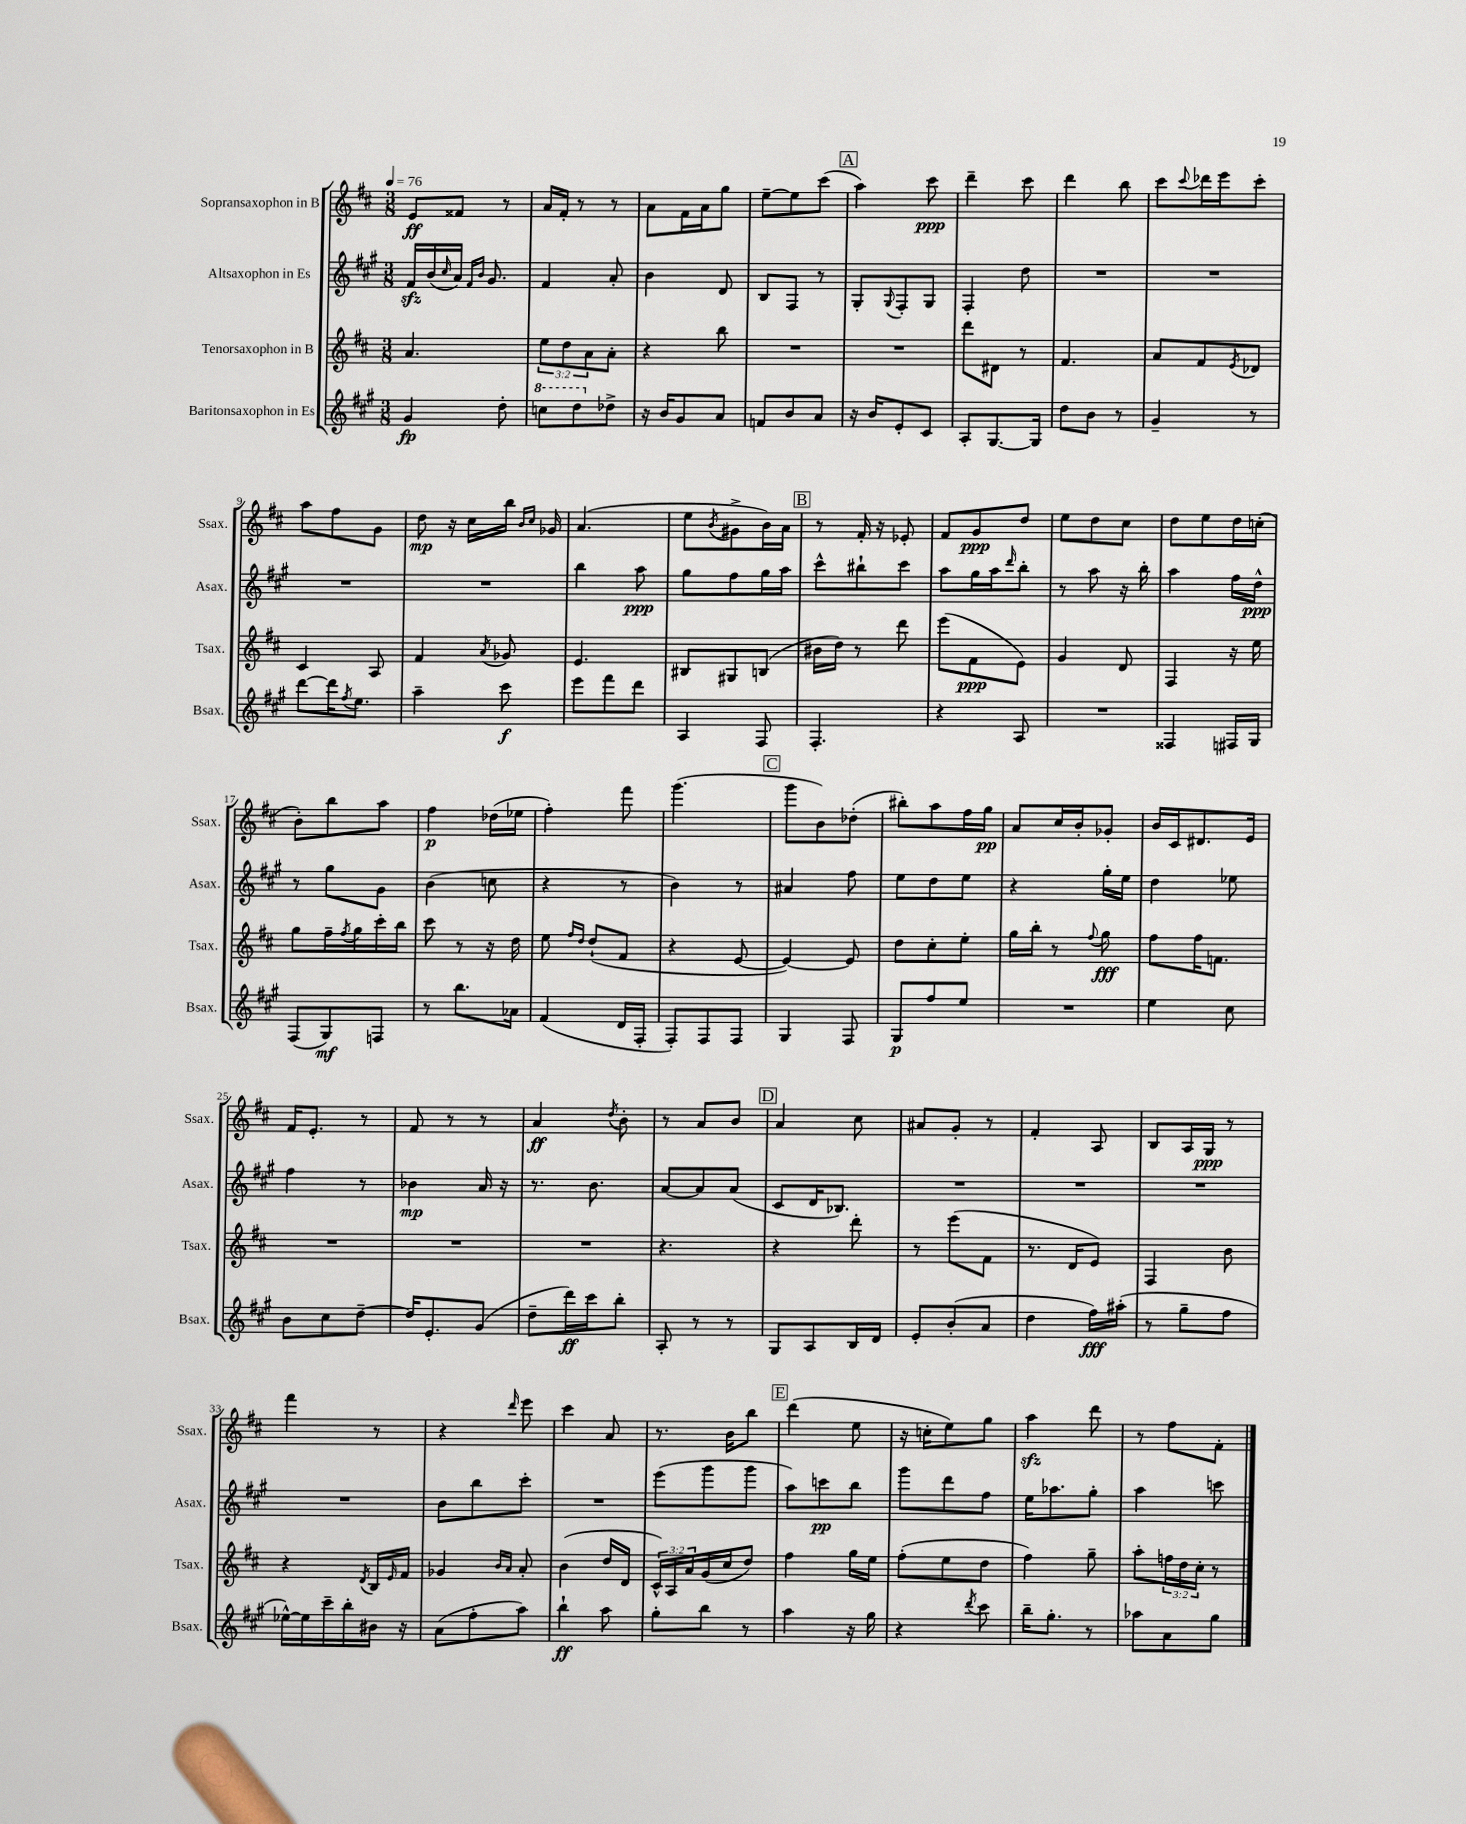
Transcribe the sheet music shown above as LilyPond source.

<<
\new StaffGroup <<
\new Staff = "s0" \with { instrumentName = "Sopransaxophon in B" shortInstrumentName = "Ssax." } {
    \clef treble \key d \major \numericTimeSignature \time 3/8 \tempo 4 = 76
    e'8\ff fisis'8 r8 |
    a'16 fis'16-. r8 r8 |
    a'8 fis'16 a'16 g''8 |
    e''8~-- e''8 cis'''8( |
    \mark \markup { \box "A" } a''4) cis'''8\ppp |
    d'''4-- cis'''8 |
    d'''4 b''8 |
    cis'''8 \appoggiatura { cis'''8 } des'''16 e'''16 cis'''8-. |
    a''8 fis''8 g'8 |
    d''8\mp r16 cis''16 b''16 \grace { b'16 cis''16 } ges'16 |
    a'4.( |
    e''8 \acciaccatura { b'8 } gis'8-> b'16) a'16 |
    \mark \markup { \box "B" } r8 fis'16-. r16 ees'8-. |
    fis'8 g'8\ppp d''8 |
    e''8 d''8 cis''8 |
    d''8 e''8 d''16 c''16-.( |
    b'8-.) b''8 a''8 |
    fis''4\p des''16( ees''16 |
    fis''4-.) fis'''8 |
    g'''4.( |
    \mark \markup { \box "C" } g'''8 b'8) des''8-.( |
    bis''8-.) a''8 fis''16 g''16\pp |
    a'8 cis''16 b'16-. ges'8-. |
    b'16 cis'16 dis'8. e'16 |
    fis'16 e'8.-. r8 |
    fis'8 r8 r8 |
    a'4\ff \acciaccatura { d''8 } b'8-. |
    r8 a'8 b'8 |
    \mark \markup { \box "D" } a'4 cis''8 |
    ais'8 g'8-. r8 |
    fis'4-. a8 |
    b8 a16 g16\ppp r8 |
    fis'''4 r8 |
    r4 \grace { d'''16 } e'''8 |
    cis'''4 a'8 |
    r8. b'16 b''8 |
    \mark \markup { \box "E" } d'''4( e''8 |
    r16 c''16-. e''8) g''8 |
    a''4\sfz d'''8 |
    r8 fis''8 fis'8-. \bar "|." |
}
\new Staff = "s1" \with { instrumentName = "Altsaxophon in Es" shortInstrumentName = "Asax." } {
    \clef treble \key a \major \numericTimeSignature \time 3/8
    fis'16\sfz b'16( \grace { cis''16 } a'16) \grace { fis'16 b'16 } gis'8. |
    fis'4 a'8-. |
    b'4 d'8 |
    b8 fis8 r8 |
    \mark \markup { \box "A" } gis8-. \appoggiatura { gis8 } fis8-. gis8 |
    fis4-. d''8 |
    R4. |
    R4. |
    R4. |
    R4. |
    b''4 a''8\ppp |
    gis''8 fis''8 gis''16 a''16 |
    \mark \markup { \box "B" } cis'''8-^ bis''8-! cis'''8 |
    a''8 gis''16 a''16 \grace { d'''16 } b''8-. |
    r8 a''8 r16 b''16-. |
    a''4 fis''16 d''16-^\ppp |
    r8 gis''8 gis'8 |
    b'4( c''8 |
    r4 r8 |
    b'4) r8 |
    \mark \markup { \box "C" } ais'4 fis''8 |
    e''8 d''8 e''8 |
    r4 gis''16-. e''16 |
    d''4 ees''8 |
    fis''4 r8 |
    bes'4\mp a'16 r16 |
    r8. b'8. |
    a'8~ a'8 a'8( |
    \mark \markup { \box "D" } cis'8 d'16 bes8.) |
    R4. |
    R4. |
    R4. |
    R4. |
    b'8 b''8 cis'''8-. |
    R4. |
    e'''8( gis'''8 gis'''8 |
    \mark \markup { \box "E" } a''8) c'''8\pp b''8 |
    gis'''8 d'''8 fis''8 |
    e''16 aes''8. gis''8-. |
    a''4 c'''8 \bar "|." |
}
\new Staff = "s2" \with { instrumentName = "Tenorsaxophon in B" shortInstrumentName = "Tsax." } {
    \clef treble \key d \major \numericTimeSignature \time 3/8 \override Staff.TupletNumber.text = #tuplet-number::calc-fraction-text
    a'4. |
    \tuplet 3/2 { e''8 d''8 a'8 } a'8-. |
    r4 b''8 |
    R4. |
    \mark \markup { \box "A" } R4. |
    d'''8 dis'8 r8 |
    fis'4. |
    a'8 fis'8 \acciaccatura { e'8 } des'8 |
    cis'4 a8 |
    fis'4 \acciaccatura { a'8 } ges'8 |
    e'4. |
    bis8 gis8 b8( |
    \mark \markup { \box "B" } bis'16 d''16) r8 d'''8 |
    e'''8( fis'8\ppp e'8) |
    g'4 d'8 |
    fis4 r16 e''16 |
    g''8 fis''16-- \acciaccatura { fis''8 } g''16 cis'''16-. b''16 |
    cis'''8 r8 r16 d''16 |
    e''8 \grace { fis''16 d''16 } d''8-!( fis'8 |
    r4 e'8~ |
    \mark \markup { \box "C" } e'4~) e'8 |
    d''8 cis''8-. e''8-. |
    g''16 b''16-. r8 \appoggiatura { fis''8 } g''8\fff |
    fis''8 fis''16 f'8. |
    R4. |
    R4. |
    R4. |
    r4. |
    \mark \markup { \box "D" } r4 d'''8-. |
    r8 e'''8( fis'8 |
    r8. d'16 e'8) |
    fis4 b'8 |
    r4 \acciaccatura { d'8 } b16 \grace { e'16 } fis'16 |
    ges'4 \grace { b'16 a'16 } a'8-. |
    b'4( d''16 d'16 |
    \tuplet 3/2 { cis'16-^) a16 a'16 } g'16( cis''16 d''8) |
    \mark \markup { \box "E" } fis''4 g''16 e''16 |
    fis''8-.( e''8 d''8 |
    fis''4) g''8-- |
    a''8-. \tuplet 3/2 { f''16 d''16 cis''16-. } r8 \bar "|." |
}
\new Staff = "s3" \with { instrumentName = "Baritonsaxophon in Es" shortInstrumentName = "Bsax." } {
    \clef treble \key a \major \numericTimeSignature \time 3/8
    gis'4\fp d''8-. |
    \ottava #1 c'''8 d'''8 \ottava #0 des''8-> |
    r16 b'16 gis'8 a'8 |
    f'8 b'8 a'8 |
    \mark \markup { \box "A" } r16 b'16 e'8-. cis'8 |
    a8-. gis8.~ gis16 |
    d''8 b'8 r8 |
    gis'4-- r8 |
    d'''8~ d'''16 \acciaccatura { fis''8 } e''8. |
    a''4-- cis'''8\f |
    e'''8 fis'''8 d'''8 |
    a4 fis8 |
    \mark \markup { \box "B" } fis4.-. |
    r4 a8 |
    R4. |
    fisis4 fis16 gis16 |
    fis8( gis8\mf) f8 |
    r8 b''8. aes'16 |
    fis'4( d'16 fis16-. |
    fis8-.) fis8 fis8 |
    \mark \markup { \box "C" } gis4 fis8 |
    gis8\p fis''8 e''8 |
    R4. |
    e''4 cis''8 |
    b'8 cis''8 d''8~-- |
    d''16 e'8.-. gis'8( |
    d''8-- d'''16\ff) cis'''16 b''8-. |
    a8-. r8 r8 |
    \mark \markup { \box "D" } gis8 a8 b16 d'16 |
    e'8-. b'8-.( a'8 |
    d''4 fis''16\fff) ais''16-.( |
    r8 gis''8-- fis''8 |
    ees''16~-^) ees''16 cis'''16-- b''16-. bis'16 r16 |
    a'8( fis''8-. a''8) |
    b''4-!\ff a''8 |
    gis''8-. b''8 r8 |
    \mark \markup { \box "E" } a''4 r16 gis''16 |
    r4 \acciaccatura { d'''8 } cis'''8 |
    b''16-- gis''8.-. r8 |
    aes''8 a'8 gis''8 \bar "|." |
}
>>
>>
